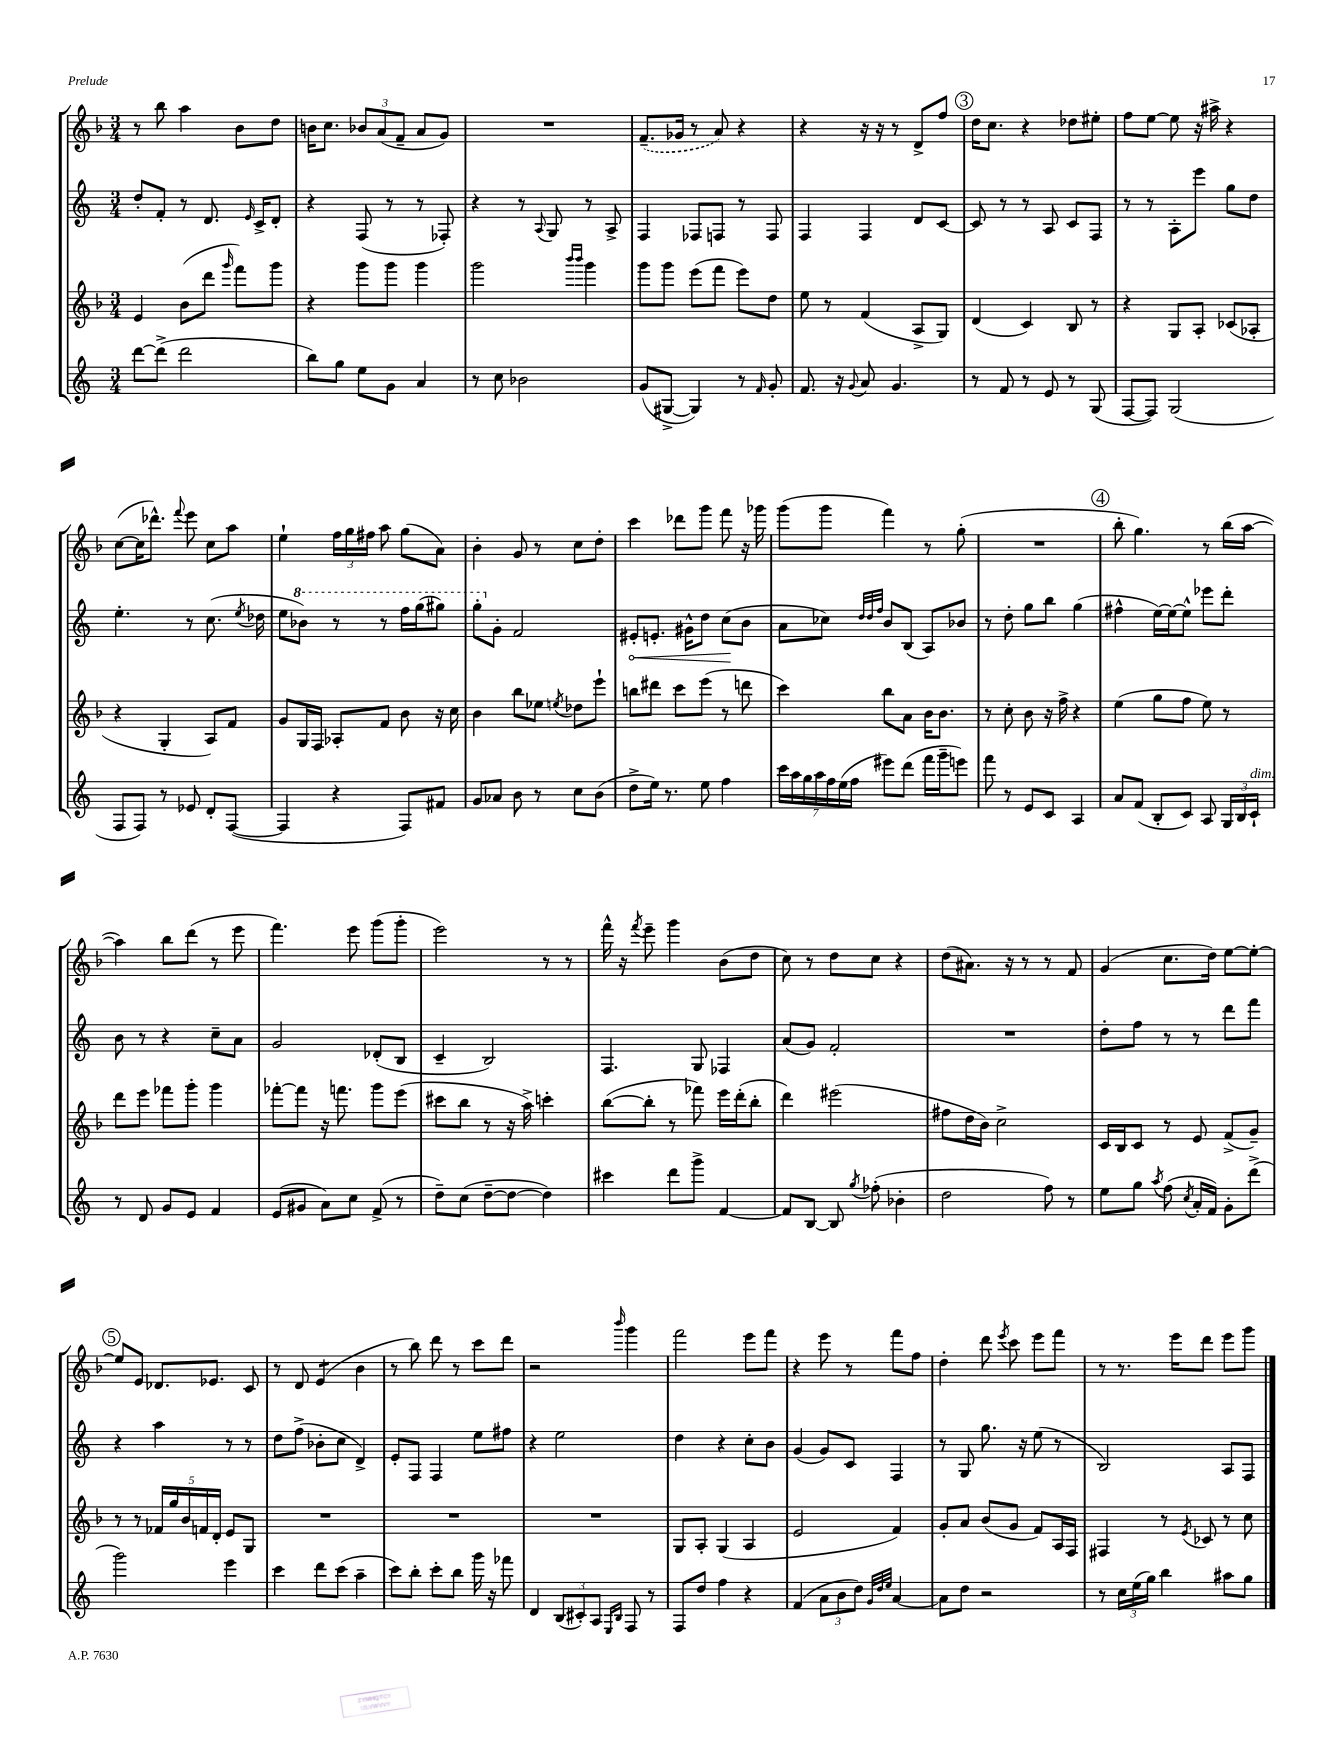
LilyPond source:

<<
\new StaffGroup <<
\new Staff = "s0" {
    \clef treble \key f \major \numericTimeSignature \time 3/4
    \autoBeamOff r8 bes''8 a''4 bes'8[ d''8] |
    b'16[ c''8.] \tuplet 3/2 { bes'8[ a'8( f'8]-- } a'8[ g'8]) |
    R2. |
    \once \slurDashed f'8.[--( ges'16] r8 a'8) r4 |
    r4 r16 r16 r8 d'8[-> f''8] |
    \mark \markup { \circle "3" } d''16[ c''8.] r4 des''8[ eis''8]-. |
    f''8[ e''8]~ e''8 r16 ais''16-> r4 |
    c''8[~( c''16 des'''8.]-^) \appoggiatura { f'''8 } e'''8 c''8[ a''8] |
    e''4-! \tuplet 3/2 { f''16[ g''16 fis''16] } a''8 g''8[( a'8]) |
    bes'4-. g'8 r8 c''8[ d''8]-. |
    c'''4 des'''8[ g'''8] f'''8 r16 ges'''16 |
    g'''8[( g'''8] f'''4) r8 g''8-.( |
    R2. |
    \mark \markup { \circle "4" } bes''8-. g''4.) r8 bes''16[( a''16]~ |
    a''4) bes''8[ d'''8]( r8 e'''8 |
    f'''4.) e'''8 g'''8[( g'''8]-. |
    e'''2) r8 r8 |
    f'''16-^ r16 \acciaccatura { f'''8 } e'''8-- g'''4 bes'8[( d''8] |
    c''8) r8 d''8[ c''8] r4 |
    d''8[( ais'8.]) r16 r8 r8 f'8 |
    g'4( c''8.[ d''16]) e''8[~ e''8]~-. |
    \mark \markup { \circle "5" } e''8[ e'8] des'8.[ ees'8.] c'8 |
    r8 d'8 e'4:8( bes'4 |
    r8 bes''8) d'''8 r8 c'''8[ d'''8] |
    r2 \grace { bes'''16 } g'''4 |
    f'''2 e'''8[ f'''8] |
    r4 e'''8 r8 f'''8[ f''8] |
    d''4-. d'''8 \acciaccatura { e'''8 } c'''8 e'''8[ f'''8] |
    r8 r8. e'''16[ d'''8] e'''8[ g'''8] \bar "|." |
}
\new Staff = "s1" {
    \clef treble \key c \major \numericTimeSignature \time 3/4
    \autoBeamOff d''8[-. f'8]-. r8 d'8. \grace { e'16 } c'16[-> d'8]-. |
    r4 f8( r8 r8 fes8-.) |
    r4 r8 \appoggiatura { a8 } g8 r8 a8-> |
    f4 fes8[ f8] r8 f8 |
    f4 f4 d'8[ c'8]~ |
    \mark \markup { \circle "3" } c'8 r8 r8 a8 c'8[ f8] |
    r8 r8 a8[-. e'''8] g''8[ d''8] |
    e''4.-. r8 c''8.( \acciaccatura { e''8 } des''16 |
    e''8[ \ottava #1 bes''8]) r8 r8 f'''16[ g'''16( gis'''8]) |
    g'''8[-. \ottava #0 g'8]-. f'2 |
    \once \override Hairpin.circled-tip = ##t eis'8[-.\< e'8.]-. gis'16[-^ d''8] c''8[\!( b'8] |
    a'8[ ces''8]) \grace { d''32[ d''32 f''32] } b'8[ b8]( a8[) bes'8] |
    r8 d''8-. g''8[ b''8] g''4( |
    \mark \markup { \circle "4" } fis''4-^ e''16[~) e''16~ e''8]-^ ees'''8[ d'''8]-. |
    b'8 r8 r4 c''8[-- a'8] |
    g'2 des'8[-.( b8] |
    c'4-- b2) |
    f4. g8 fes4 |
    a'8[( g'8]) f'2-. |
    R2. |
    d''8[-. f''8] r8 r8 d'''8[ f'''8] |
    \mark \markup { \circle "5" } r4 a''4 r8 r8 |
    d''8[ f''8]->( bes'8[-. c''8] d'4->) |
    e'8[-. f8] f4 e''8[ fis''8] |
    r4 e''2 |
    d''4 r4 c''8[-. b'8] |
    g'4( g'8[) c'8] f4 |
    r8 g8 g''8. r16 e''8( r8 |
    b2) a8[ f8] \bar "|." |
}
\new Staff = "s2" {
    \clef treble \key f \major \numericTimeSignature \time 3/4
    \autoBeamOff e'4 bes'8[( d'''8] \grace { g'''16 } f'''8[) g'''8] |
    r4 g'''8[ g'''8] g'''4 |
    g'''2 \grace { bes'''16[ bes'''16] } g'''4 |
    g'''8[ g'''8] e'''8[( f'''8] e'''8[) d''8] |
    e''8 r8 f'4( a8[-> g8]) |
    \mark \markup { \circle "3" } d'4( c'4) bes8 r8 |
    r4 g8[ a8]-. ces'8[( aes8]-. |
    r4 g4-. a8[) f'8] |
    g'8[ g16 f16] aes8[-. f'8] bes'8 r16 c''16 |
    bes'4 bes''8[ ees''8] \acciaccatura { e''8 } des''8[ e'''8]-! |
    b''8[ dis'''8] c'''8[ e'''8]( r8 d'''8 |
    c'''4) bes''8[ a'8] bes'16[ bes'8.] |
    r8 c''8-. bes'8 r16 f''16-> r4 |
    \mark \markup { \circle "4" } e''4( g''8[ f''8] e''8) r8 |
    d'''8[ e'''8] fes'''8[ g'''8]-. g'''4 |
    fes'''8[~-. fes'''8] r16 f'''8. g'''8[ e'''8]( |
    cis'''8[ bes''8] r8 r16 a''16->) c'''4-. |
    bes''8[~( bes''8]-. r8 fes'''8) e'''16[ d'''16-.( bes''8]-. |
    d'''4) eis'''2( |
    fis''8[ d''16 bes'16]) c''2-> |
    c'16[ bes16 c'8] r8 e'8 f'8[->( g'8]--) |
    \mark \markup { \circle "5" } r8 r8 \tuplet 5/4 { fes'16[ g''16 bes'16 f'16 d'16]-. } e'8[ g8] |
    R2. |
    R2. |
    R2. |
    g8[ a8]-. g4( a4 |
    e'2 f'4) |
    g'8[-. a'8] bes'8[( g'8] f'8[) a16 f16] |
    fis4 r8 \acciaccatura { e'8 } ces'8 r8 c''8 \bar "|." |
}
\new Staff = "s3" {
    \clef treble \key c \major \numericTimeSignature \time 3/4
    \autoBeamOff d'''8[~ d'''8]->( d'''2 |
    b''8[) g''8] e''8[ g'8] a'4 |
    r8 c''8 bes'2 |
    g'8[( gis8]~-> gis4) r8 \grace { f'16 } g'8-. |
    f'8. r16 \appoggiatura { g'8 } a'8 g'4. |
    \mark \markup { \circle "3" } r8 f'8 r8 e'8 r8 g8( |
    f8[~ f8]) g2( |
    f8[ f8]) r8 ees'8 d'8[-. f8]~( |
    f4 r4 f8[) fis'8] |
    g'8[ aes'8] b'8 r8 c''8[ b'8]( |
    d''8[-> e''16]) r8. e''8 f''4 |
    \tuplet 7/4 { c'''16[ a''16 g''16 a''16 f''16 e''16( f''16] } eis'''8[) d'''8]( f'''16[ g'''16-- e'''8]) |
    f'''8 r8 e'8[ c'8] a4 |
    \mark \markup { \circle "4" } a'8[ f'8]( b8[-. c'8]) a8 \tuplet 3/2 { g16[ b16 c'16]-!^\markup { \italic "dim." } } |
    r8 d'8 g'8[ e'8] f'4 |
    e'8[( gis'8] a'8[) c''8] f'8->( r8 |
    d''8[--) c''8]( d''8[~-- d''8]~ d''4) |
    cis'''4 d'''8[ g'''8]-> f'4~ |
    f'8[ b8]~ b8 \acciaccatura { g''8 } fes''8-.( bes'4-. |
    d''2 f''8) r8 |
    e''8[ g''8] \acciaccatura { a''8 } f''8( \acciaccatura { c''8 } a'16[-. f'16]) g'8[-. d'''8]->( |
    \mark \markup { \circle "5" } g'''2) e'''4 |
    c'''4 d'''8[ c'''8]( a''4-- |
    c'''8[) b''8]-. c'''8[-. b''8] g'''16 r16 fes'''8 |
    d'4 \tuplet 3/2 { b8[( cis'8-.) a8] } \grace { e16[ b16] } f8 r8 |
    f8[ d''8] f''4 r4 |
    f'4( \tuplet 3/2 { a'8[ b'8 d''8]) } \grace { g'32[ d''32 e''32] } a'4~ |
    a'8[ d''8] r2 |
    r8 \tuplet 3/2 { c''16[ e''16( g''16]) } b''4 ais''8[ g''8] \bar "|." |
}
>>
>>
\layout { \context { \Score \remove "Bar_number_engraver" } }
